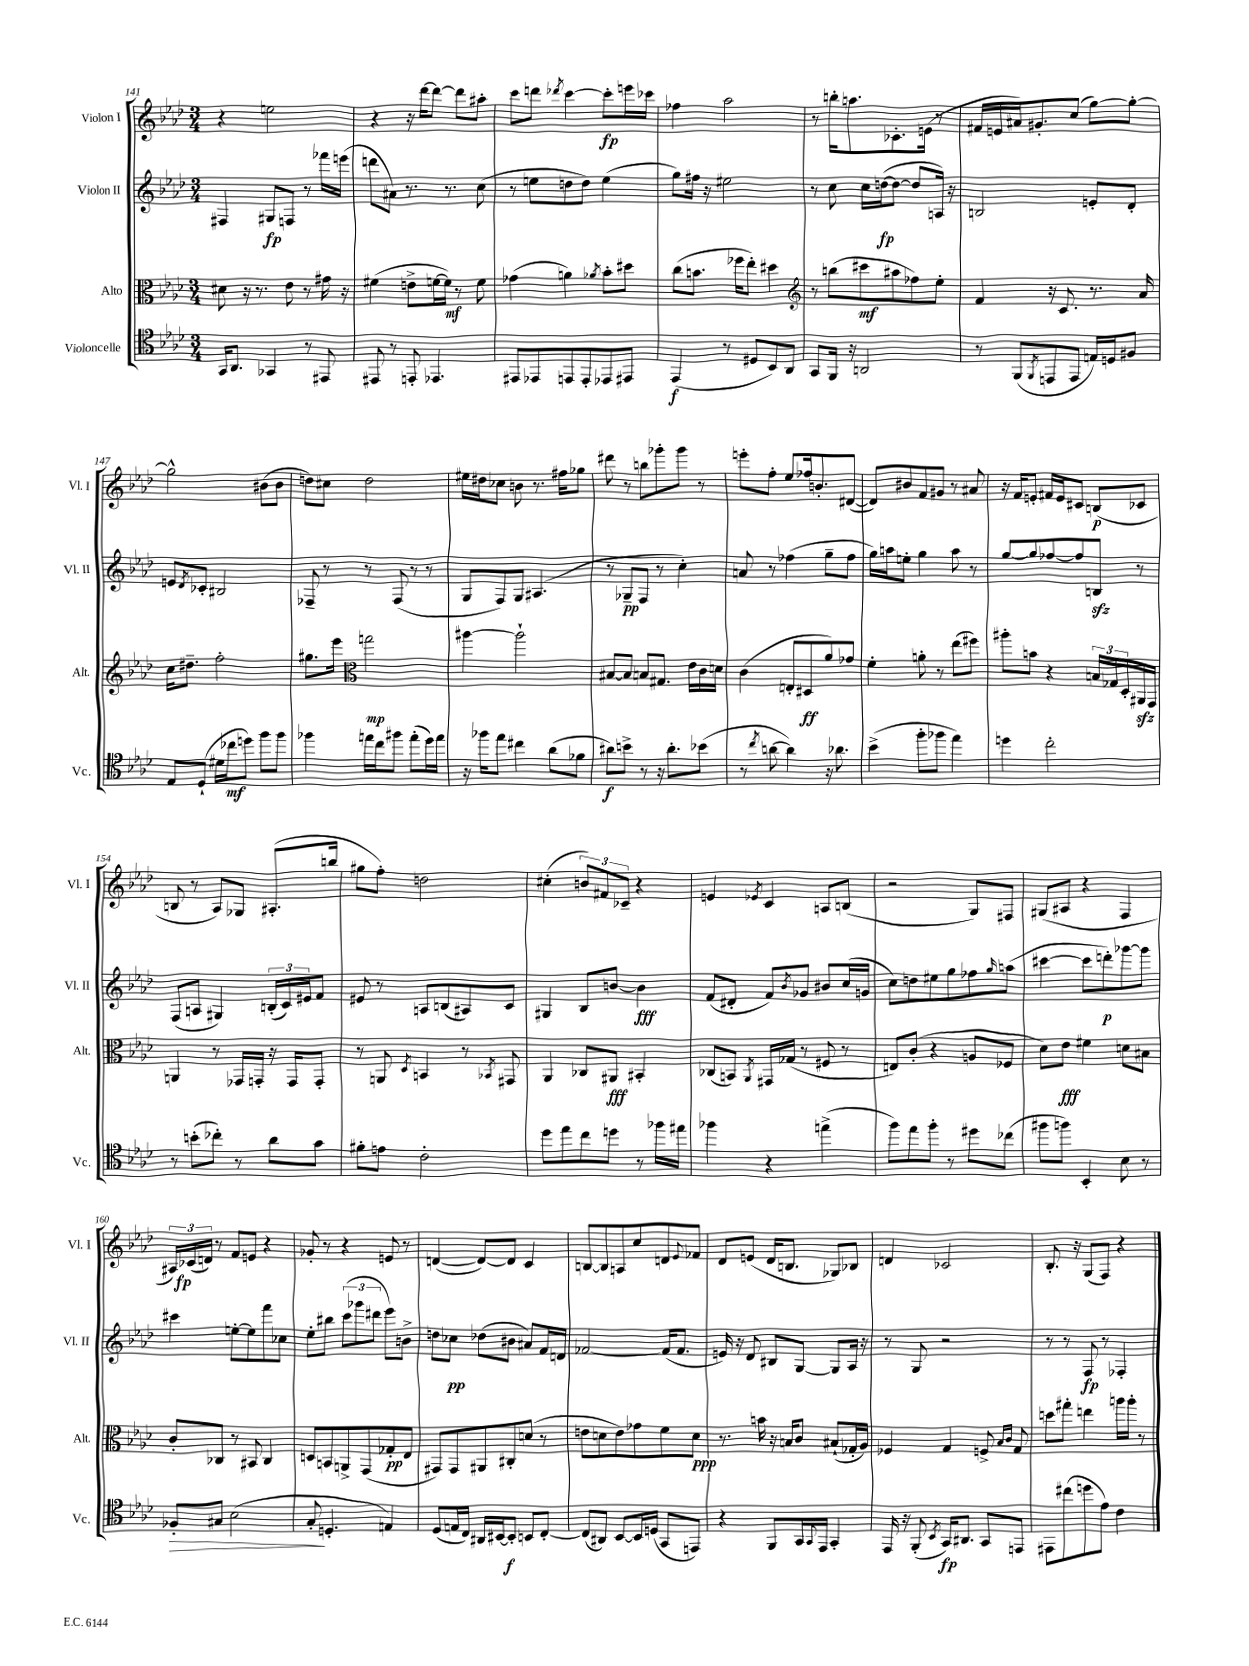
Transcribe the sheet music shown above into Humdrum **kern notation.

**kern	**dynam	**kern	**dynam	**kern	**dynam	**kern	**dynam
*part4	*part4	*part3	*part3	*part2	*part2	*part1	*part1
*staff4	*staff4	*staff3	*staff3	*staff2	*staff2	*staff1	*staff1
*I"Violoncelle	*	*I"Alto	*	*I"Violon II	*	*I"Violon I	*
*I'Vc.	*	*I'Alt.	*	*I'Vl. II	*	*I'Vl. I	*
*clefC4	*	*clefC3	*	*clefG2	*	*clefG2	*
*k[b-e-a-d-]	*	*k[b-e-a-d-]	*	*k[b-e-a-d-]	*	*k[b-e-a-d-]	*
*M3/4	*	*M3/4	*	*M3/4	*	*M3/4	*
=141	=141	=141	=141	=141	=141	=141	=141
16GG/KL	.	8d#X\	.	4F#X/	.	4r	.
8.AA-/J	.	.	.	.	.	.	.
.	.	16r	.	.	.	.	.
.	.	8.r	.	.	.	.	.
4GG-X/	.	.	.	8G#X/L	fp	2een\	.
.	.	8e-\	.	8Fn/J	.	.	.
8r	.	8r	.	8r	.	.	.
8EE#X/	.	16g#X\	.	16fff-X\LL	.	.	.
.	.	16r	.	(16eeen\JJ	.	.	.
=142	=142	=142	=142	=142	=142	=142	=142
8EE#X/	.	(4f#X\	.	8dddn\L	.	4r	.
8r	.	.	.	8a#X\J)	.	.	.
8EEn'/	.	8en^\L	.	8.r	.	16r	.
.	.	.	.	.	.	[16ddd-\KL	.
4.EE-X/	.	[16fn\L	.	.	.	8ddd-\J_	.
.	.	16f\JJ])	mf	8.r	.	.	.
.	.	8r	.	.	.	8ddd-\L]	.
.	.	8f\	.	(8cc\	.	8aa#X'\J	.
=143	=143	=143	=143	=143	=143	=143	=143
8EE#X/L	.	(4g-X\	.	8r	.	8ccc\L	.
8EE-X/	.	.	.	8een\L	.	8dddn\J	.
.	.	.	.	.	.	8qddd-X/	.
8EEn/	.	4an\)	.	8ddn\	.	[4ccc\	.
8EE'/	.	.	.	8dd\J)	.	.	.
.	.	8qa-X/	.	.	.	.	.
8EE-X/	.	8b-'\L	.	(4ee\	.	8ccc'\L]	fp
8EE#X/J	.	8dd#X\J	.	.	.	16eeen\L	.
.	.	.	.	.	.	16ccc-X\JJ	.
=144	=144	=144	=144	=144	=144	=144	=144
(4EE-/	f	(8cc\L	.	8gg\L)	.	4ff-X\	.
.	.	8.bn\J	.	16ff#X\Jk	.	.	.
.	.	.	.	16r	.	.	.
8r	.	.	.	2ee#X\	.	2aa-\	.
.	.	16ff-X\KL	.	.	.	.	.
8D#X/L	.	8ee-'\J)	.	.	.	.	.
8BB-/)	.	4dd#X\	.	.	.	.	.
8AA-/J	.	.	.	.	.	.	.
=145	=145	=145	=145	=145	=145	=145	=145
*	*	*clefG2	*	*	*	*	*
8GG/L	.	8r	.	8r	.	8r	.
16FF/Jk	.	(8bbn\L	.	8cc\	.	16bbn'\KL	.
16r	.	.	.	.	.	8.aan\	.
2AAn/	.	8ccc#X\	mf	16cc\LL	.	.	.
.	.	.	.	([16ddn\J	fp	.	.
.	.	8aa#X\	.	8dd\J_	.	8.c-X'\	.
.	.	8ff-X\)	.	8dd/L]	.	.	.
.	.	.	.	.	.	(16en\Jk	.
.	.	8ee-'\J	.	16An/Jk)	.	8r	.
.	.	.	.	16r	.	.	.
=146	=146	=146	=146	=146	=146	=146	=146
8r	.	4f/	.	2Bn/	.	16f#X/LL	.
.	.	.	.	.	.	16en/	.
(8FF/L	.	.	.	.	.	16a#X/J)	.
.	.	.	.	.	.	8.g#X'/	.
8qFF/	.	.	.	.	.	.	.
8EEn/	.	16r	.	.	.	.	.
.	.	8.c/	.	.	.	.	.
8EE/J	.	.	.	.	.	(8cc/J	.
16En/LL)	.	8.r	.	8en'/L	.	[8gg\L)	.
16Dn/J	.	.	.	.	.	.	.
8F#X/J	.	.	.	8d-'/J	.	8gg'\J_	.
.	.	16a-/	.	.	.	.	.
!!LO:LB:g=z
=147	=147	=147	=147	=147	=147	=147	=147
8E-/L	.	16cc\KL	.	8en/L	.	2gg^^\]	.
.	.	8.dd#X~\J	.	.	.	.	.
.	.	.	.	8qd-/	.	.	.
(8D-`/J	.	.	.	8c-X'/J	.	.	.
16d#X\LL	.	2ff'\	.	2B#X/	.	.	.
16cc-X\J	mf	.	.	.	.	.	.
8ddn\J)	.	.	.	.	.	.	.
8ff\L	.	.	.	.	.	(8b#X\L	.
8ff\J	.	.	.	.	.	8b#\J	.
=148	=148	=148	=148	=148	=148	=148	=148
4ff-X\	.	8.gg#X\L	.	8F-X~/	.	8ddn\L)	.
.	.	.	.	8r	.	8cc#X\J	.
.	.	16eee-\Jk	.	.	.	.	.
*	*	*clefC3	*	*	*	*	*
16een\LL	.	2ggn\	mp	8r	.	2dd\	.
16cc\J	.	.	.	.	.	.	.
8ff#X\J	.	.	.	(8F-/	.	.	.
(8ee'\L	.	.	.	8r	.	.	.
16dd-\L)	.	.	.	8r	.	.	.
16ee\JJ	.	.	.	.	.	.	.
=149	=149	=149	=149	=149	=149	=149	=149
16r	.	[4aa#X\	.	8G/L	.	16ee#X\LL	.
16ff-X\KL	.	.	.	.	.	16dd#X\J	.
8ee-\J	.	.	.	8F/)	.	8cc-X\J	.
4cc#X\	.	2aa#`\]	.	8G/J	.	8bn\	.
.	.	.	.	(4.A#X/	.	8.r	.
(8a-\L	.	.	.	.	.	.	.
.	.	.	.	.	.	16ff#X\KL	.
8f-X\J	.	.	.	.	.	8gg-X\J	.
=150	=150	=150	=150	=150	=150	=150	=150
8a#X\L)	f	[8B#X/L	.	8r	.	8ddd#X\	.
8bn^\J	.	8B#/J]	.	8G-X~/L	pp	8r	.
8r	.	8Bn/L	.	8F/J	.	8bbn\L	.
16r	.	8.G#X/J	.	8r	.	8ggg-X'\	.
8.a#'\L	.	.	.	.	.	.	.
.	.	.	.	4cc'\)	.	8ggg-\J	.
.	.	16e-\LL	.	.	.	.	.
(8b-X\J	.	16c\	.	.	.	8r	.
.	.	16dn\JJ	.	.	.	.	.
=151	=151	=151	=151	=151	=151	=151	=151
8r	.	(4c\	.	8an/	.	8eeen'\L	.
8qcc/	.	.	.	.	.	.	.
[8an\	.	.	.	8r	.	8ff'\J	.
4a\])	.	8En'/L	.	(4ff-X\	.	8ee-/L	.
.	.	8D#X/	ff	.	.	16ff-X/k	.
.	.	.	.	.	.	8.bn'/	.
16r	.	8a-/)	.	8gg~\L	.	.	.
8.a-X\	.	.	.	.	.	.	.
.	.	8g-X/J	.	8ff-\J	.	([8d#X/J	.
=152	=152	=152	=152	=152	=152	=152	=152
(4b-^\	.	4f'\	.	16gg\LL)	.	8d#/L])	.
.	.	.	.	16aan\J	.	.	.
.	.	.	.	8een'\J	.	8b#X/	.
8ff'\L	.	8an'\	.	4gg\	.	8f/	.
8ff-X\J	.	8r	.	.	.	8g#X/J	.
4ee-\)	.	(8ee-\L	.	8aa\	.	8r	.
.	.	8ff#X\J)	.	8r	.	8a#X/	.
=153	=153	=153	=153	=153	=153	=153	=153
4ddn\	.	8aa#X'\L	.	[8gg/L	.	16r	.
.	.	.	.	.	.	16f/KL	.
.	.	8bn\J	.	8gg/]	.	8en'/J	.
2cc'\	.	4r	.	[8ff-X/	.	16f#X/LL	.
.	.	.	.	.	.	16e/J	.
.	.	.	.	8ff-/]	.	8c#X/J	.
.	.	24Bn/LL	.	8Bnzz/J	.	(8Bn/L	p
.	.	24G-X/	.	.	.	.	.
.	.	24D-'/	.	.	.	.	.
.	.	16AA#Xzz/	.	8r	.	8c-X/J	.
.	.	16GG/JJ	.	.	.	.	.
!!LO:LB:g=z
=154	=154	=154	=154	=154	=154	=154	=154
8r	.	4AAn/	.	(8F/L	.	8Bn/	.
(8bn'\L	.	.	.	8An/J	.	8r	.
8cc-X'\J)	.	8r	.	4G#X/)	.	8A-/L)	.
8r	.	16GG-X/LL	.	.	.	8G-X/J	.
.	.	16GGn'/JJ	.	.	.	.	.
8a-\L	.	16r	.	(24Bn'/LL	.	(8.A#X'/L	.
.	.	.	.	24c/)	.	.	.
.	.	16GG/KL	.	.	.	.	.
.	.	.	.	24e#X/J	.	.	.
8g\J	.	8GG'/J	.	8f/J	.	.	.
.	.	.	.	.	.	16bbn/Jk	.
=155	=155	=155	=155	=155	=155	=155	=155
8f#X'\L	.	8r	.	8e#X/	.	8gg#X\L	.
8en\J	.	8AAn/	.	8r	.	8ff'\J)	.
.	.	8qD-/	.	.	.	.	.
2c'\	.	4BBn/	.	8An/L	.	2ddn\	.
.	.	.	.	(8Bn/	.	.	.
.	.	8r	.	8A#X/)	.	.	.
.	.	8qBB-X/	.	.	.	.	.
.	.	8GG#X/	.	8c/J	.	.	.
=156	=156	=156	=156	=156	=156	=156	=156
8dd-\L	.	4AA-/	.	4G#X/	.	(4cc#X'\	.
8ee-\	.	.	.	.	.	.	.
8cc\	.	8C-X/L	.	8B-/L	.	12bn/L)	.
.	.	.	.	.	.	12f#X/	.
8ddn\J	.	8AA#X/J	fff	[8bn/J	.	.	.
.	.	.	.	.	.	12c-X~/J	.
8r	.	4BB#X'/	.	4b\]	fff	4r	.
16ff-X\LL	.	.	.	.	.	.	.
16ee#X\JJ	.	.	.	.	.	.	.
=157	=157	=157	=157	=157	=157	=157	=157
4ff-X\	.	(8C-X/L	.	(8f/L	.	4en/	.
.	.	8BBn/J)	.	8d#X'/J	.	.	.
.	.	8qAA-/	.	.	.	8qe-X/	.
4r	.	16GG#X/LL	.	8f/L)	.	4c/	.
.	.	(16G-X/JJ	.	.	.	.	.
.	.	.	.	8qb-/	.	.	.
.	.	8r	.	8g-X/J	.	.	.
(4een^\	.	8F#X/	.	8b#X/L	.	8An/L	.
.	.	8r	.	(16cc/L	.	(8Bn/J	.
.	.	.	.	16gn/JJ	.	.	.
=158	=158	=158	=158	=158	=158	=158	=158
8ff\L)	.	8En/L)	.	8cc\L)	.	2r	.
8ee-\	.	(8c'/J	.	8ddn\	.	.	.
8ff'\J	.	4r	.	8ee#X\	.	.	.
8r	.	.	.	8gg\	.	.	.
8dd#X\L	.	8An/L	.	8ff-X\	.	8G/L)	.
.	.	.	.	16qqgg/	.	.	.
(8cc-X\J	.	8F-X/J	.	(8aan\J	.	8F#X/J	.
=159	=159	=159	=159	=159	=159	=159	=159
8ff#X\L	.	8d-\L)	.	[4ccc#X\	.	(8G#X/L	.
8ffn\J)	.	8e-\J	fff	.	.	8A#X/J	.
4BB-'/	.	4f#X\	.	8ccc#\L]	.	4r	.
.	.	.	.	8dddn'\)	p	.	.
8B-\	.	8dn\L	.	[8ggg-X\	.	4F/	.
8r	.	8B#X\J	.	8ggg-\J]	.	.	.
!!LO:LB:g=z
=160	=160	=160	=160	=160	=160	=160	=160
!	!LO:HP:b	!	!	!	!	!	!
8F-X'/L	>	8c'/L	.	4ccc#X\	.	24A#X/LL)	.
.	.	.	.	.	.	(24c-X/	fp
.	.	.	.	.	.	24dn/JJ)	.
8G#X/J	.	8C-X/J	.	.	.	8r	.
(2B-\	.	8r	.	[8een'\L	.	8f/L	.
.	.	8BB#X/	.	8ee\]	.	8en/J	.
.	.	4C-/	.	8fff\	.	4r	.
.	.	.	.	8cc-X\J	.	.	.
=161	=161	=161	=161	=161	=161	=161	=161
8G'/	.	8Dn/L	.	8ee-'\L	.	8g-X'/	.
4.Dn'/	]	8BBn/	.	8bb#X\J	.	8r	.
.	.	8AAn^/	.	(12ccc\L	.	4r	.
.	.	.	.	12ggg-X\	.	.	.
.	.	(8GG/	.	.	.	.	.
.	.	.	.	12ddd#X\J	.	.	.
4En/)	.	8G-X'/	pp	8eee-\L)	.	8en/	.
.	.	8E-/J	.	8bn^\J	.	8r	.
=162	=162	=162	=162	=162	=162	=162	=162
(8D-/L	.	8GG#X/L)	.	8ddn\L	.	([4dn/	.
16En/L	.	8GG#/	.	8cc-X\J	pp	.	.
16C/JJ)	.	.	.	.	.	.	.
16AA#X/LL	.	8AA#X/	.	(8dd-X\L	.	8d/L_)	.
[16BB#X/J	.	.	.	.	.	.	.
8BB#'/J]	f	8C#X'/	.	8b#X\J	.	8d/J]	.
8BBn/L	.	(8dn/J	.	8a#X/L)	.	4c/	.
[8C'/J	.	8r	.	16f/L	.	.	.
.	.	.	.	16dn/JJ	.	.	.
=163	=163	=163	=163	=163	=163	=163	=163
(8C/L]	.	8en\L	.	[2f-X/	.	[8Bn/L	.
8AA#X/J)	.	8dn\	.	.	.	8B/]	.
[8BB-/L	.	8e\)	.	.	.	8An/	.
16BB-/L]	.	8g-X\	.	.	.	8cc/	.
(16Dn/JJ	.	.	.	.	.	.	.
8GG/L	.	8f\	.	(16f-/KL]	.	8dn/	.
.	.	.	.	8.f-/J	.	.	.
.	.	.	.	.	.	8qqe-/	.
8EEn/J)	.	8d\J	ppp	.	.	8f-X/J	.
=164	=164	=164	=164	=164	=164	=164	=164
4r	.	8.r	.	16en/)	.	8d-/L	.
.	.	.	.	16r	.	.	.
.	.	.	.	8d-/	.	(8en/J	.
.	.	16bn\	.	.	.	.	.
8FF/L	.	16r	.	8B#X/L	.	16d-/KL	.
.	.	16Bn/KL	.	.	.	8.Bn/J	.
16GG/L	.	8c/J	.	[8G/J	.	.	.
8qqGG/	.	.	.	.	.	.	.
16EE-/JJ	.	.	.	.	.	.	.
4GG'/	.	(8B#X`/L	.	8G/L]	.	8G-X/L)	.
.	.	16G-X'/L	.	16A-/Jk	.	8B-X/J	.
.	.	16A-/JJ)	.	16r	.	.	.
=165	=165	=165	=165	=165	=165	=165	=165
16EE-/	.	4F-X/	.	8r	.	4dn/	.
16r	.	.	.	.	.	.	.
(8FF'/	.	.	.	8G/	.	.	.
8qBB-/	.	.	.	.	.	.	.
16GG/KL)	fp	4G/	.	2r	.	2c-X/	.
8.AA#X/J	.	.	.	.	.	.	.
8GG/L	.	8Fn^/	.	.	.	.	.
.	.	16qqB-/LL	.	.	.	.	.
.	.	16qqc/JJ	.	.	.	.	.
8EEn/J	.	8G/	.	.	.	.	.
=166	=166	=166	=166	=166	=166	=166	=166
8EE#X\L	.	8ddn\L	.	8r	.	8.B-'/	.
(8cc#X\	.	8gg#X'\J	.	8r	.	.	.
.	.	.	.	.	.	16r	.
8ddn\	.	4een\	.	8F/	fp	(8G/L	.
8e-\J)	.	.	.	8r	.	8F/J)	.
4c\	.	16aan\LL	.	4F-X'/	.	4r	.
.	.	16aa'\JJ	.	.	.	.	.
.	.	8r	.	.	.	.	.
==	==	==	==	==	==	==	==
*-	*-	*-	*-	*-	*-	*-	*-
